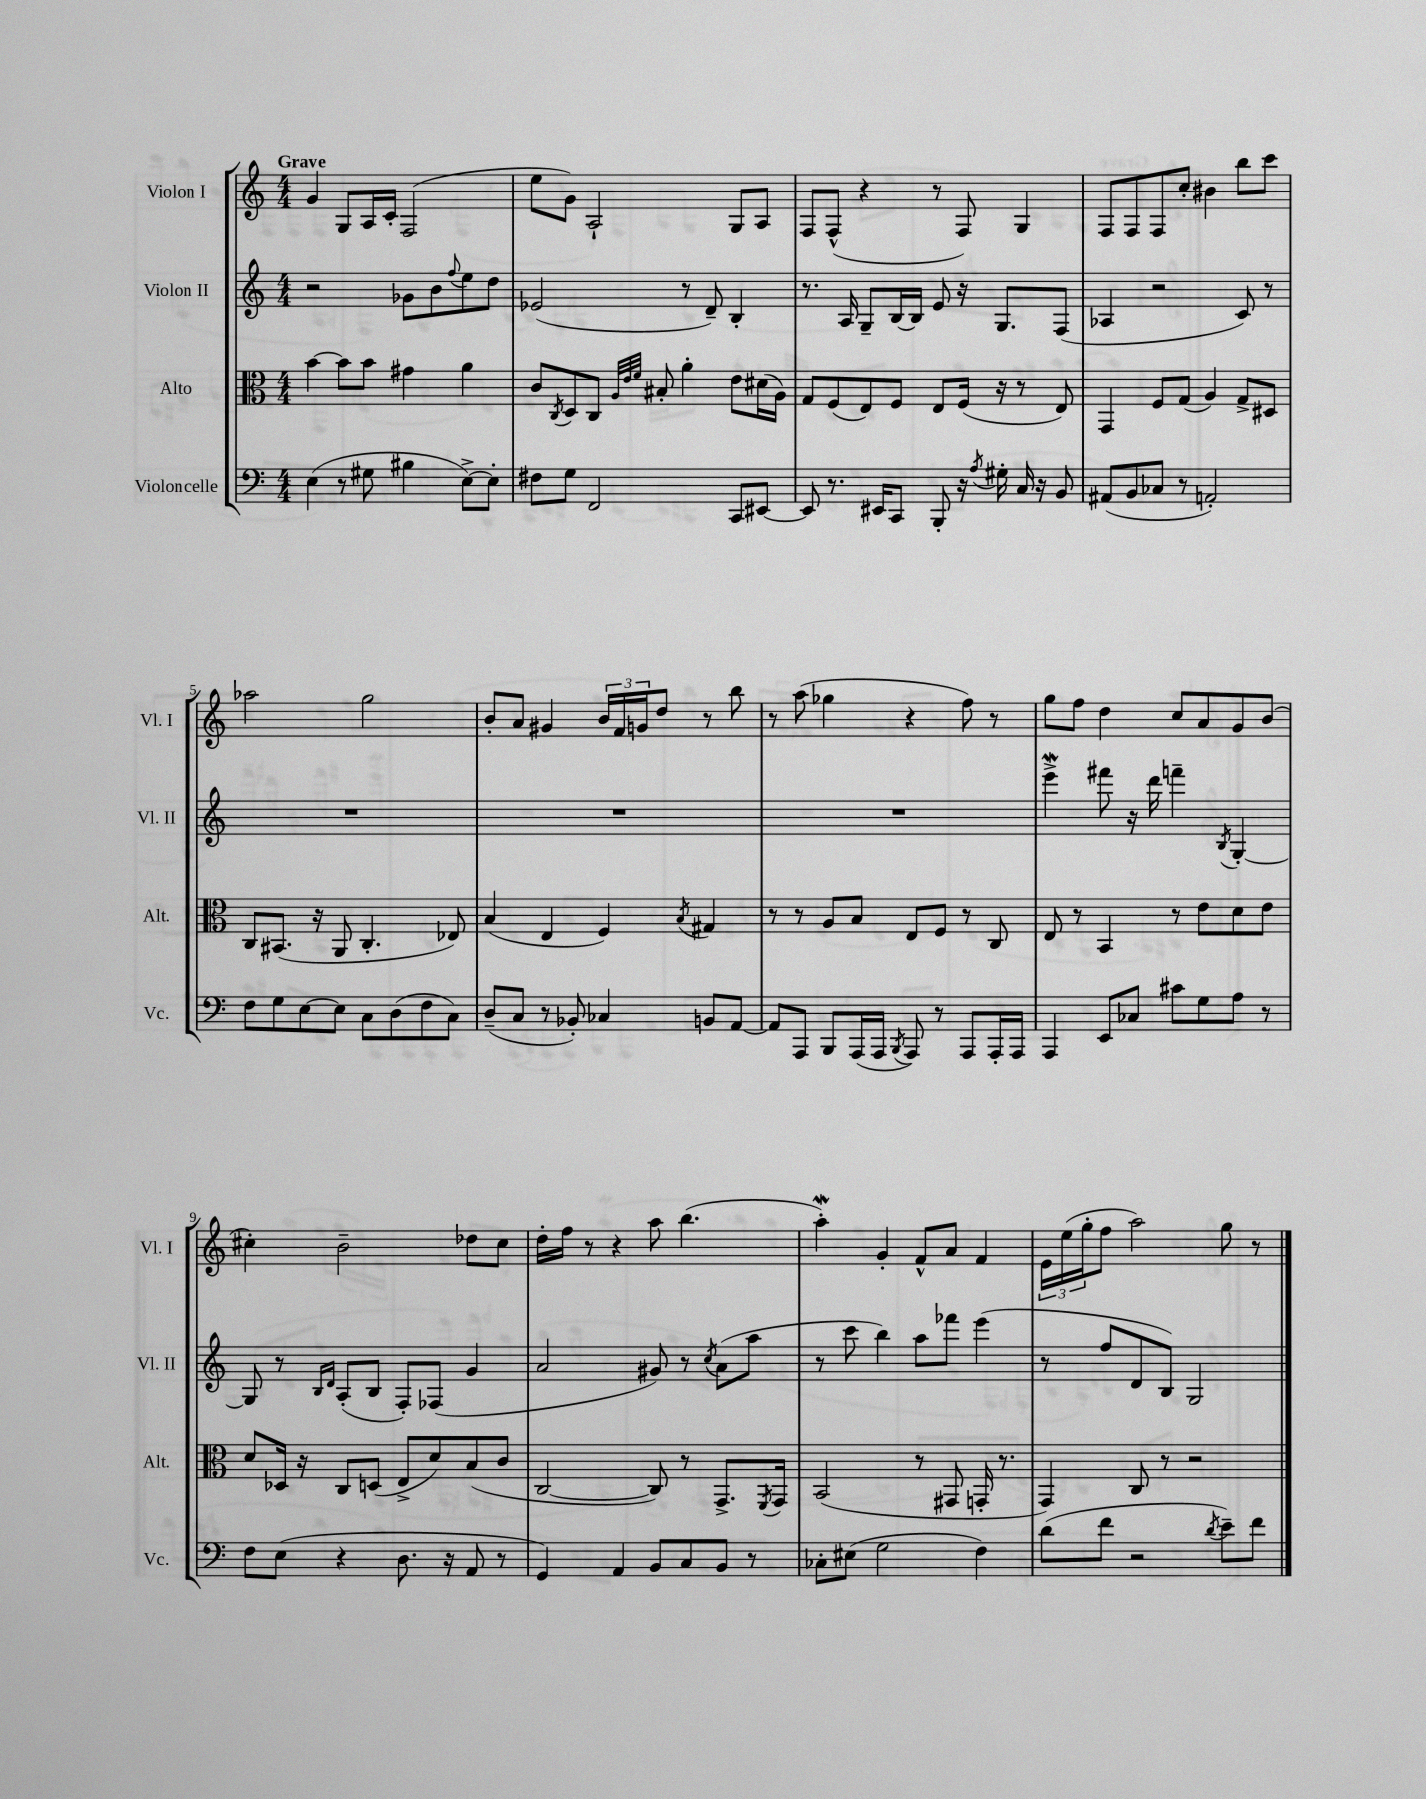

**kern	**kern	**kern	**kern
*part4	*part3	*part2	*part1
*staff4	*staff3	*staff2	*staff1
*I"Violoncelle	*I"Alto	*I"Violon II	*I"Violon I
*I'Vc.	*I'Alt.	*I'Vl. II	*I'Vl. I
*clefF4	*clefC3	*clefG2	*clefG2
*k[]	*k[]	*k[]	*k[]
*M4/4	*M4/4	*M4/4	*M4/4
=1	=1	=1	=1
!	!	!	!LO:TX:a:B:t=Grave
(4E\	[4b\	2r	4g/
8r	8b\L]	.	8G/L
8G#X\	8b\J	.	16A/L
.	.	.	16c'/JJ
4B#X\	4g#X\	8g-X\L	(2F/
.	.	8b\	.
.	.	8qqff/	.
[8E^\L)	4a\	8ee\	.
8E'\J]	.	8dd\J	.
=2	=2	=2	=2
8F#X\L	8c/L	(2e-X/	8ee\L
.	8qC/	.	.
8G\J	8D/	.	8g\J)
2FF/	8C/J	.	2A`/
.	32qqA/LLL	.	.
.	32qqe/	.	.
.	32qqf/JJJ	.	.
.	8B#X'/	.	.
.	4a'\	8r	.
.	.	8d~/)	.
8CC/L	8e\L	4B'/	8G/L
[8EE#X/J	(16d#X\L	.	8A/J
.	16A\JJ)	.	.
=3	=3	=3	=3
8EE#/]	8G/L	8.r	8F/L
8.r	(8F/	.	(8F^^/J
.	.	16A/	.
.	8E/)	8G~/L	4r
16EE#X/KL	.	.	.
8CC/J	8F/J	[16B/L	.
.	.	16B/JJ]	.
8BBB'/	8E/L	8e/	8r
16r	(16F/Jk	16r	8F/)
8qA/	.	.	.
16G#X'\	16r	8.G/L	.
16C/	8r	.	4G/
16r	.	.	.
8BB/	8E/)	(8F/J	.
=4	=4	=4	=4
(8AA#X/L	4GG/	4A-X/	8F/L
8BB/	.	.	8F/
8C-X/J	8F/L	2r	8F/
8r	(8G/J	.	8cc'/J
2AAn'/)	4A/)	.	4b#X\
.	8G^/L	8c/)	8bb\L
.	8D#X/J	8r	8ccc\J
!!LO:LB:g=z
=5	=5	=5	=5
8F\L	8C/L	1r	2aa-X\
8G\	(8.BB#X/J	.	.
[8E\	.	.	.
.	16r	.	.
8E\J]	8AA/	.	.
8C\L	4.C'/	.	2gg\
(8D\	.	.	.
8F\	.	.	.
8C\J)	8E-X/)	.	.
=6	=6	=6	=6
(8D~/L	(4B/	1r	8b'/L
8C/J	.	.	8a/J
8r	4E/	.	4g#X/
8BB-X'/)	.	.	.
4C-X/	4F/)	.	24b/LL
.	.	.	24f/
.	.	.	24gn/J
.	.	.	8dd/J
.	8qB/	.	.
8BBn/L	4G#X/	.	8r
[8AA/J	.	.	8bb\
=7	=7	=7	=7
8AA/L]	8r	1r	8r
8AAA/J	8r	.	(8aa\
8BBB/L	8A/L	.	4gg-X\
(16AAA/L	8B/J	.	.
16AAA/JJ	.	.	.
8qBBB/	.	.	.
8AAA/)	8E/L	.	4r
8r	8F/J	.	.
8AAA/L	8r	.	8ff\)
16AAA'/L	8C/	.	8r
16AAA/JJ	.	.	.
=8	=8	=8	=8
4AAA/	8E/	4eeeW^\	8gg\L
.	8r	.	8ff\J
8EE/L	4BB/	8fff#X\	4dd\
8C-X/J	.	16r	.
.	.	16ddd\	.
8c#X\L	8r	4fffn~\	8cc/L
8G\	8e\L	.	8a/
.	.	8qB/	.
8A\J	8d\	[4G'/	8g/
8r	8e\J	.	(8b/J
!!LO:LB:g=z
=9	=9	=9	=9
8F\L	8d/L	8G/]	4cc#X'\)
(8E\J	16D-X/Jk	8r	.
.	16r	.	.
.	.	16qqB/LL	.
.	.	16qqd/JJ	.
4r	8C/L	(8A'/L	2b~\
.	(8Dn/J	8B/J	.
8.D\	8E^/L	8F'/L)	.
.	8d/)	(8F-X/J	.
16r	.	.	.
8AA/	(8B/	4g/	8dd-X\L
8r	8c/J	.	8cc#\J
=10	=10	=10	=10
4GG/)	[2C/	2a/	16dd'\LL
.	.	.	16ff\JJ
.	.	.	8r
4AA/	.	.	4r
8BB/L	8C/])	8g#X/)	8aa\
8C/	8r	8r	(4.bb\
.	.	8qcc/	.
8BB/J	8.GG^/L	(8a\L	.
8r	.	8aa\J	.
.	8qFF/	.	.
.	16GG/Jk	.	.
=11	=11	=11	=11
8C-X'\L	(2BB/	8r	4aaW'\)
(8E#X\J	.	8ccc\	.
2G\	.	4bb\)	4g'/
.	8r	8aa\L	8f^^/L
.	8GG#X/	8fff-X\J	8a/J
4F\)	16GGn'/	(4eee\	4f/
.	8.r	.	.
=12	=12	=12	=12
(8d\L	4GG/)	8r	24e\LL
.	.	.	(24ee\
.	.	.	24gg'\J
8f\J	.	8ff/L	8ff\J
2r	8C/	8d/	2aa\)
.	8r	8B/J)	.
.	2r	2G/	.
8qd/	.	.	.
8e~\L)	.	.	8gg\
8f\J	.	.	8r
==	==	==	==
*-	*-	*-	*-
